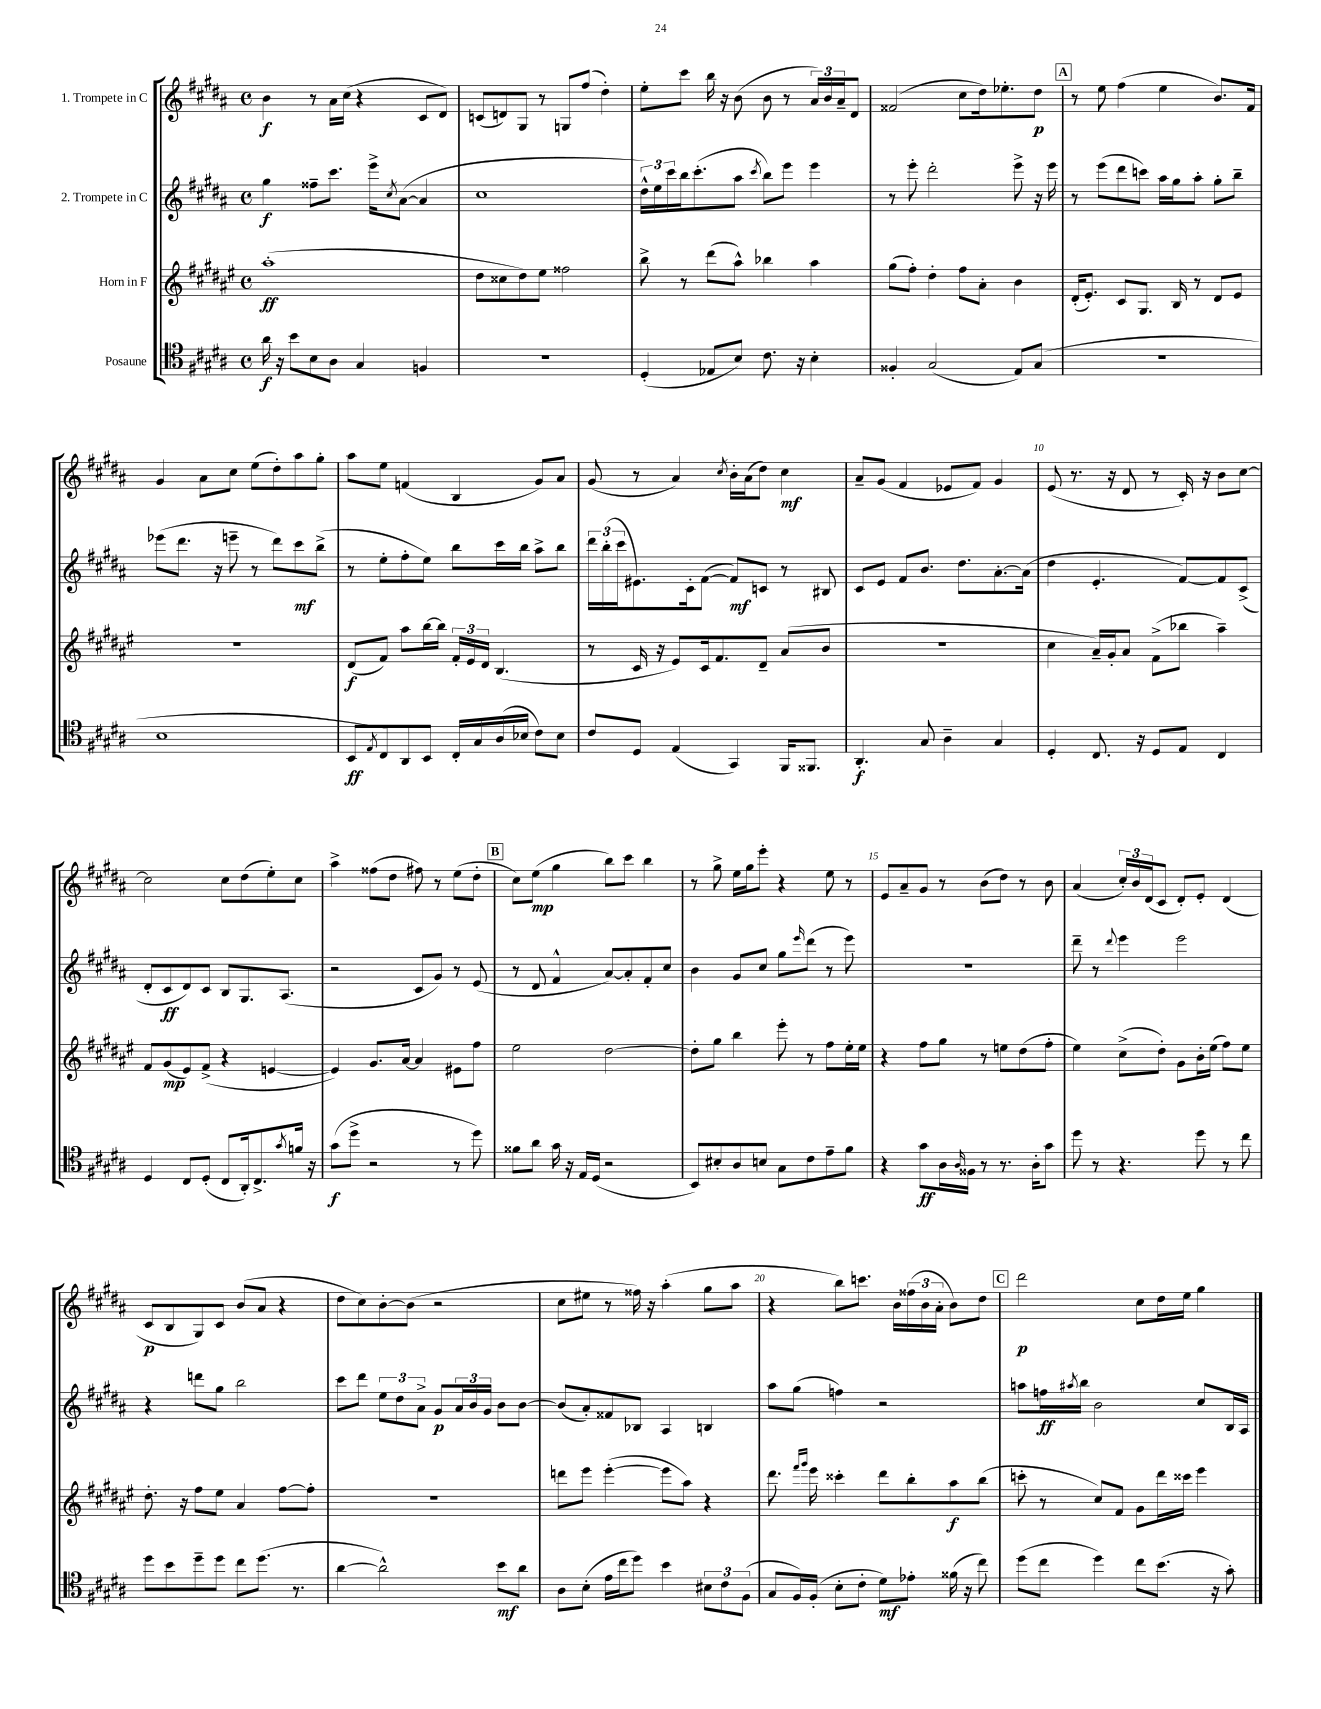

**kern	**kern	**kern	**kern
*staff4	*staff3	*staff2	*staff1
*clefC4	*clefG2	*clefG2	*clefG2
*k[f#c#g#d#a#]	*k[f#c#g#d#a#e#]	*k[f#c#g#d#a#]	*k[f#c#g#d#a#]
*M4/4	*M4/4	*M4/4	*M4/4
*met(c)	*met(c)	*met(c)	*met(c)
16a#\	(1aa#'	4gg#\	4b\
16r	.	.	.
8b\L	.	.	.
8B\	.	8ff##~\L	8r
8A#\J	.	8.ccc#\J	16a#\LL
.	.	.	(16cc#\JJ
4G#/	.	.	4r
.	.	16eee^\LK	.
.	.	8qcc#/	.
.	.	([8a#\J	.
4F/	.	4a#/]	8c#/L
.	.	.	8d#/J)
=	=	=	=
1r	8dd#\L	1cc#	(8c/L
.	8cc##\	.	8d/)
.	8dd#\)	.	8G#/J
.	8ee#\J	.	8r
.	2ff##\	.	8G/L
.	.	.	(8ff#/J
.	.	.	4dd#'\)
=	=	=	=
(4D#'/	8bb^\	24dd#^^\LL)	8ee'\L
.	.	24ee\	.
.	.	24ccc#\	.
.	8r	16bb\J	8ccc#\J
.	.	(8.ccc#'\	.
8E-/L	(8ddd#\L	.	16bb\
.	.	.	16r
8B/J)	8aa#^^\J)	8aa#\J	(8b\
.	.	8qccc#/	.
8.c#\	4bb-\	8bb\L)	8b\
.	.	8eee\J	8r
16r	.	.	.
4B'\	4aa#\	4eee\	24a#/LL)
.	.	.	24b/
.	.	.	24a#~/J
.	.	.	8d#/J
=	=	=	=
4F##'/	(8gg#\L	8r	(2f##/
.	8ff#'\J)	8eee'\	.
(2G#/	4dd#'\	2ddd#'\	.
.	8ff#\L	.	8cc#\L
.	8a#'\J	.	16dd#\k)
.	.	.	8.ee-'\
8E/L)	4b\	8eee^\	.
(8G#/J	.	16r	8dd#\J
.	.	16eee\	.
=	=	=	=
1r	(16d#'/LK	8r	8r
.	8.e#'/J)	.	.
.	.	(8eee\L	8ee\
.	8c#/L	8ddd#\	(4ff#\
.	8.G#/J	8ccc\J)	.
.	.	16aa#\LL	4ee\
.	16B/	16gg#\J	.
.	8r	8aa#'\J	.
.	8d#/L	8gg#'\L	8.b/L)
.	8e#/J	8bb~\J	.
.	.	.	16f#/Jk
=	=	=	=
1B	1r	(8eee-\L	4g#/
.	.	8.ddd#\J	.
.	.	.	8a#\L
.	.	16r	.
.	.	8eee~\	8cc#\J
.	.	8r	(8ee\L
.	.	8ddd#\L)	8dd#'\)
.	.	8ccc#\	8aa#\
.	.	(8bb^\J	8gg#'\J
=	=	=	=
8BB/L	(8d#/L	8r	8aa#\L
8qE/	.	.	.
8C#/)	8f#/J)	8ee'\L	8ee\J
8AA#/	8aa#\L	8ff#'\	(4f/
8BB/J	[16bb\L	8ee\J)	.
.	16bb\]JJ	.	.
16C#'/LL	24f#'/LL	8bb\L	4B/
.	24e#/	.	.
16G#/	.	.	.
.	24d#/JJ	.	.
(16A#/	(4.B/	16ccc#\L	.
16B-/JJ	.	16bb\JJ	.
8c#\L)	.	8aa#^\L	8g#/L)
8B-\J	.	8bb\J	8a#/J
=	=	=	=
8c#/L	8r	24ddd#\LL	(8g#/
.	.	(24bb'\	.
.	.	24ccc#\J	.
8D#/J	16c#/	8.e#\)	8r
.	16r	.	.
(4E/	8e#/L)	.	4a#/)
.	.	16c#'\k	.
.	16c#/k	([8f#\J	.
.	8.f#/	.	.
.	.	.	8qcc#/
4GG#/)	.	8f#/]L)	16b'\LL
.	.	.	(16a#\J
.	8d#~/J	8c/J	8dd#\J)
16FF#/LK	(8a#/L	8r	4cc#\
8.FF##/J	.	.	.
.	8b/J	8B#/	.
=	=	=	=
4.AA#'/	1r	8c#/L	8a#~/L
.	.	8e/J	(8g#/J
.	.	8f#/L	4f#/
8G#/	.	8.b/J	.
4A#~\	.	.	8e-/L
.	.	8.dd#\L	.
.	.	.	8f#/J)
4G#/	.	[8.a#'\	4g#/
.	.	(16a#\]Jk	.
=	=	=	=
4D#'/	4cc#\	4dd#\	(8e/
.	.	.	8.r
8.C#/	16a#~/LL)	4.e'/	.
.	16g#'/J	.	16r
.	8a#/J	.	8d#/
16r	.	.	.
8D#/L	(8f#^\L	.	8r
8E/J	8bb-\J	[8f#/L)	16c#'/)
.	.	.	16r
4C#/	4aa#~\)	8f#/]	8b\L
.	.	(8c#^/J	[8cc#\J
=	=	=	=
4D#/	8f#/L	8d#'/L	2cc#\]
.	(8g#/	8c#/	.
8C#/L	8e#/)	8d#/)	.
(8D#'/J	(8f#^/J	8c#/J	.
8C#/L	4r	8B/L	8cc#\L
16AA#'/k)	.	8.G#/	(8dd#\
8.C#^/	.	.	.
.	[4e/	.	8ee'\)
.	.	(8.A#/J	.
8qg#/	.	.	.
16f/Jk	.	.	8cc#\J
16r	.	.	.
=	=	=	=
(8g#\L	4e/])	2r	4aa#^\
8dd#^\J	.	.	.
2r	8.g#/L	.	(8ff##\L
.	.	.	8dd#\J
.	[16a#/Jk	.	.
.	4a#/]	8c#/L	8ff#\)
.	.	8g#/J)	8r
8r	8e#\L	8r	(8ee\L
8dd#\)	8ff#\J	(8e/	8dd#'\J
=	=	=	=
8f##\L	2ee#\	8r	8cc#\L)
8a#\J	.	8d#/	(8ee\J
16g#\	.	4f#^^/	4gg#\
16r	.	.	.
16E/LL	.	.	.
(16D#/JJ	.	.	.
2r	[2dd#\	[8a#/L)	8bb\L)
.	.	8a#'/]	8ccc#\J
.	.	8f#'/	4bb\
.	.	8cc#/J	.
=	=	=	=
8BB/L)	8dd#'\]L	4b\	8r
8B#'/	8gg#\J	.	8gg#^\
8A#/	4bb\	8g#/L	16ee\LL
.	.	.	16gg#\J
8B/J	.	8cc#/J	8eee'\J
8G#\L	8eee#'\	8gg#\L	4r
.	.	16qqeee/	.
8c#\	8r	(8ddd#\J	.
8e~\	8ff#\L	8r	8ee\
8f#\J	16ee#'\L	8eee\)	8r
.	16ee#\JJ	.	.
=	=	=	=
4r	4r	1r	8e/L
.	.	.	8a#~/
8g#\L	8ff#\L	.	8g#/J
16A#\L	8gg#\J	.	8r
16qqA#/	.	.	.
16F##\JJ	.	.	.
8r	8r	.	(8b\L
8.r	8ee\L	.	8dd#\J)
.	(8dd#\	.	8r
16A#'\LK	.	.	.
8g#\J	8ff#'\J	.	8b\
=	=	=	=
8dd#\	4ee#\)	8ddd#~\	(4a#/
8r	.	8r	.
.	.	8qqddd#/	.
4.r	(8cc#^\L	4eee\	24cc#'/LL)
.	.	.	24b/
.	.	.	(24d#/J
.	8dd#'\J)	.	8c#/J
.	8g#\L	2eee\	8d#'/L)
8dd#\	16b'\L	.	8e'/J
.	(16ee#\JJ	.	.
8r	8ff#\L)	.	(4d#/
8cc#\	8ee#\J	.	.
=	=	=	=
8dd#\L	8.dd#'\	4r	8c#/L
8b\	.	.	8B/
.	16r	.	.
8dd#~\	8ff#\L	8ddd\L	8G#/)
8dd#\J	8ee#\J	8gg#\J	8c#/J
8cc#\L	4a#/	2bb\	(8b/L
(8.dd#\J	.	.	8a#/J
.	[8ff#\L	.	4r
8.r	.	.	.
.	8ff#'\]J	.	.
=	=	=	=
[4a#\	1r	8ccc#\L	8dd#\L
.	.	8ddd#\J	8cc#\)
2a#^^\])	.	12ee\L	[8b'\
.	.	12dd#\	.
.	.	.	(8b\]J
.	.	12a#^\J	.
.	.	8g#/L	2r
.	.	24a#/L	.
.	.	24b/	.
.	.	24g#/JJ	.
8b\L	.	8b\L	.
8a#\J	.	[8b\J	.
=	=	=	=
8A#\L	8ddd\L	(8b/]L	8cc#\L
(8B'\J	8eee#\J	8a#'/)	8ee#\J
16e\LL	([4eee#'\	8f##/	8r
16cc#\J	.	.	.
8dd#\J)	.	8B-/J	16ff##\)
.	.	.	16r
4b\	8eee#\]L	4A#/	(4aa#'\
.	8aa#\J)	.	.
12B#\L	4r	4B/	8gg#\L
12c#\	.	.	.
.	.	.	8aa#\J
(12F#\J	.	.	.
=	=	=	=
8G#/L	8.ddd#\	8aa#\L	4r
16F#/L)	.	(8gg#\J	.
.	16qqfff#/LL	.	.
.	16qqggg#/JJ	.	.
(16F#'/JJ	16eee#\	.	.
8B'\L	4ccc##'\	4ff\)	8bb\L)
8c#'\J	.	.	8.ccc\J
8d#\L)	8ddd#\L	2r	.
.	.	.	16b\LL
8e-'\J	8bb'\	.	(24ff##\
.	.	.	24b\
.	.	.	24a#'\JJ
(16f##\	8aa#\	.	8b\L)
16r	.	.	.
8cc#\)	(8bb\J	.	8dd#\J
=	=	=	=
(8dd#\L	8ccc'\	8aa\L	2ddd#\
8cc#\J	8r	16ff\L	.
.	.	8qaa#/	.
.	.	16bb\JJ	.
4dd#\)	8cc#/L)	2b\	.
.	8f#/J	.	.
8cc#\L	8g#\L	.	8cc#\L
(8.b\J	16ddd#\L	.	16dd#\L
.	16ccc##\JJ	.	16ee\JJ
.	4eee#\	8cc#/L	4gg#\
16r	.	.	.
8g#'\)	.	16B/L	.
.	.	16A#/JJ	.
==	==	==	==
*-	*-	*-	*-
